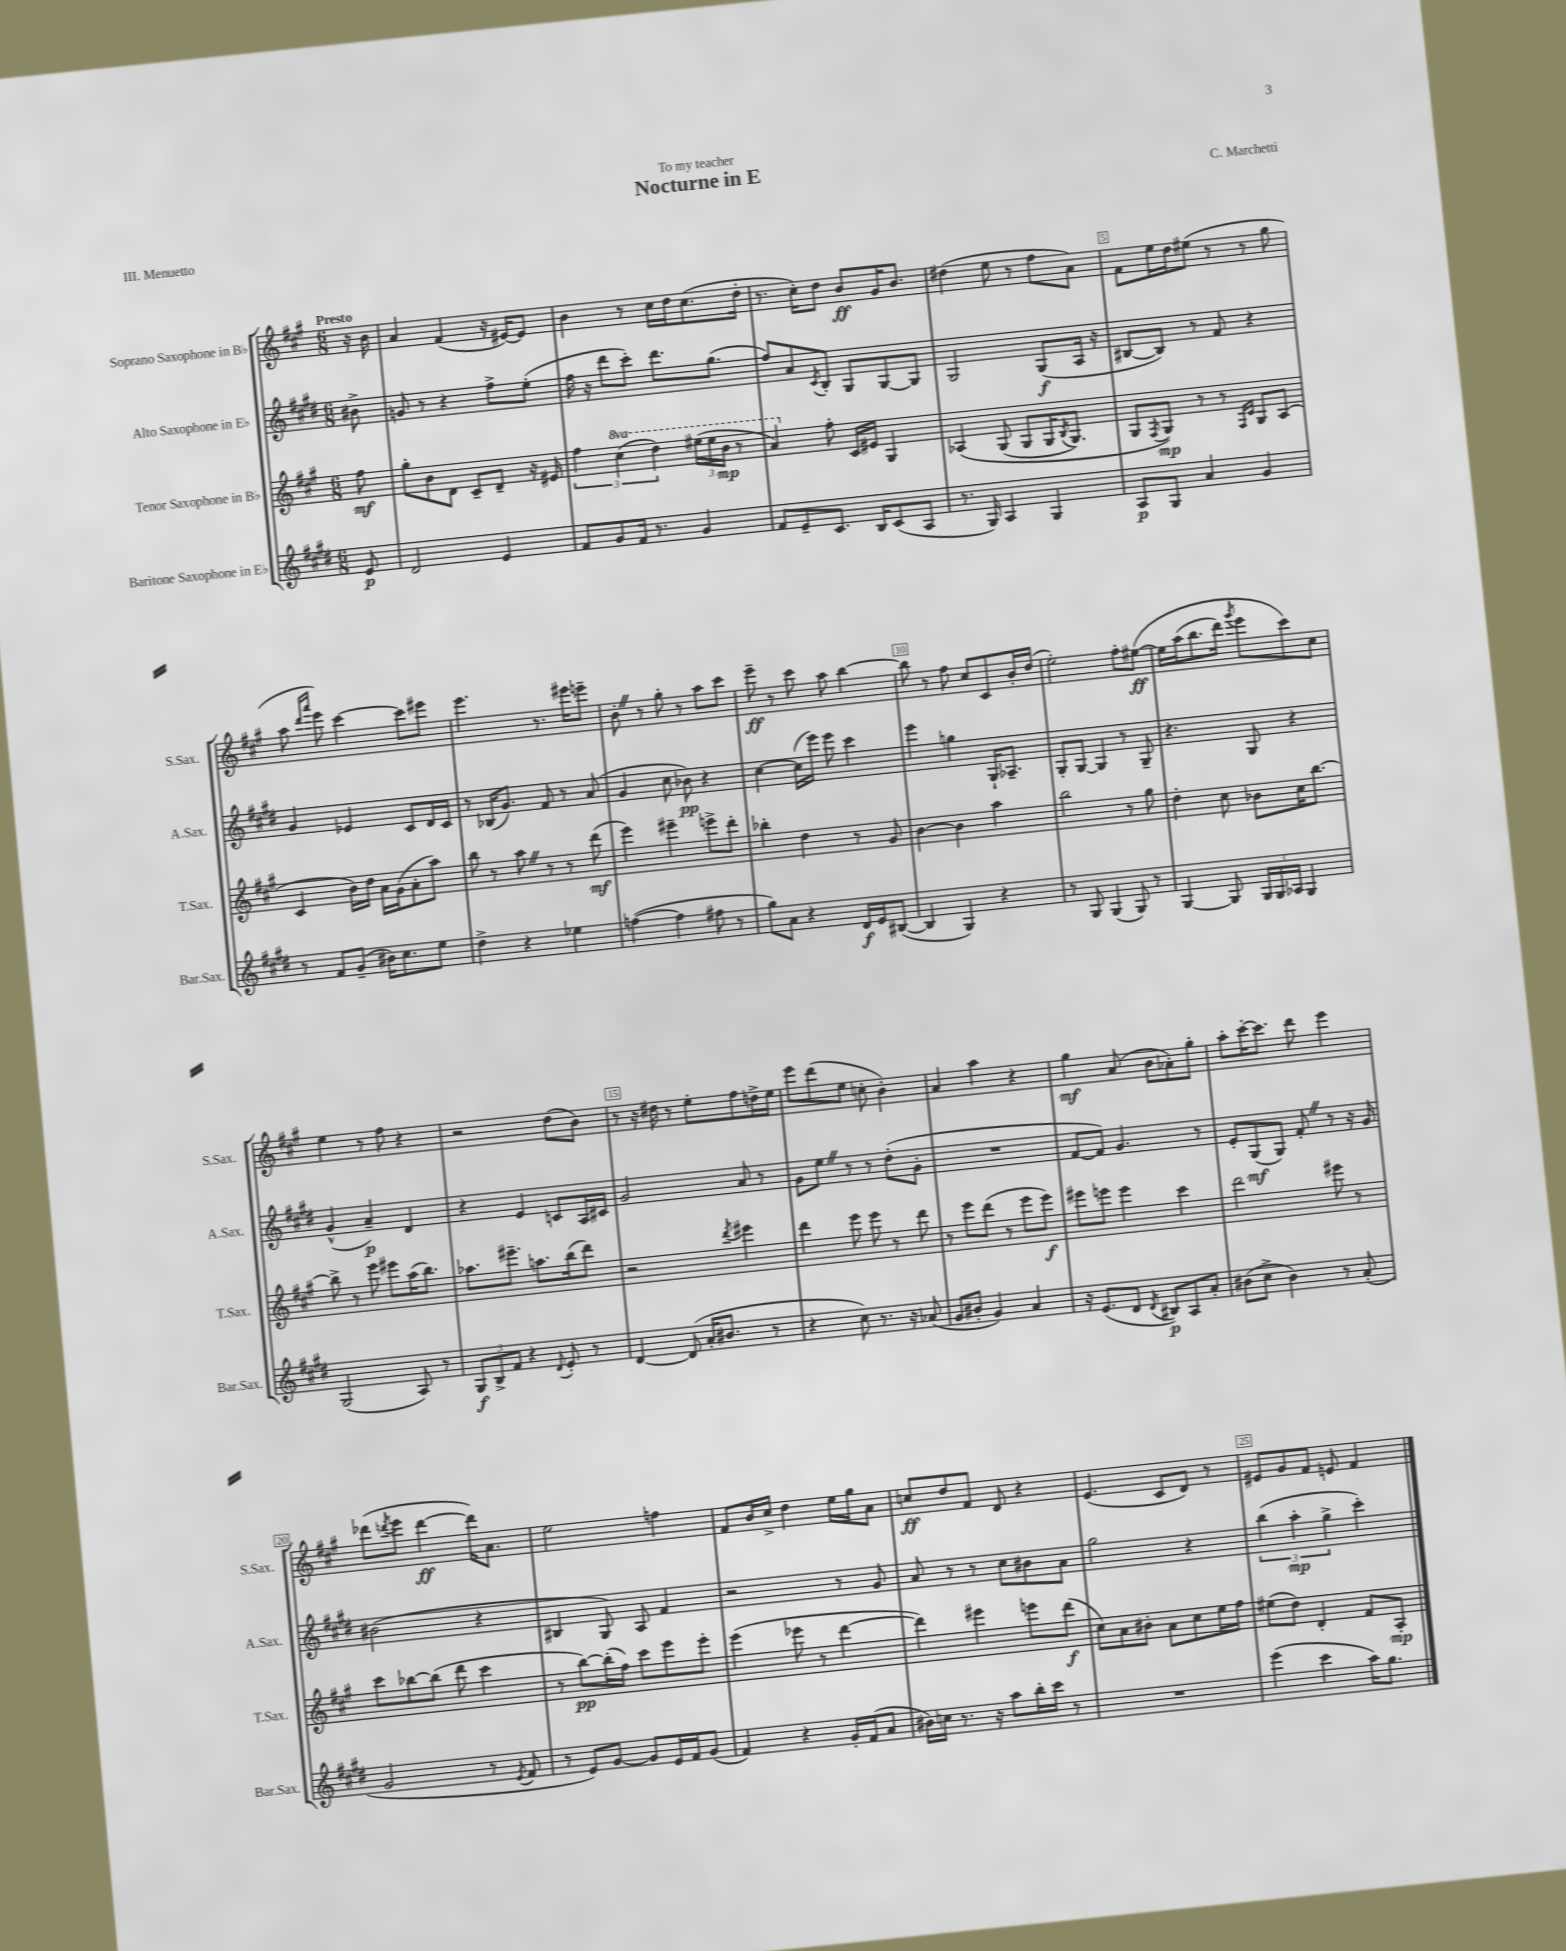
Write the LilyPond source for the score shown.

\header { title = "Nocturne in E" composer = "C. Marchetti" dedication = "To my teacher" piece = "III. Menuetto" }
<<
\new StaffGroup <<
\new Staff = "s0" \with { instrumentName = "Soprano Saxophone in Bb" shortInstrumentName = "S.Sax." } {
    \clef treble \key a \major \numericTimeSignature \time 6/8 \partial 8 \tempo "Presto"
    r16 b'16 |
    a'4 fis'4( r16 eis'16~) eis'8 |
    b'4 r8 cis''16 d''16 cis''8.( d''16-. |
    r8. cis''16-.) d''8 b'8\ff gis'16 b'8. |
    dis''4( e''8 r8 fis''8 a'8) |
    fis'8 e''16 d''16 eis''8( r8 r8 gis''8 |
    a''8 \grace { d'''16 a'''16 } e'''8) cis'''4~ cis'''8 eis'''8 |
    e'''4. r8. eis'''16 e'''8-- |
    b'8-. \once \override BreathingSign.text = \markup { \musicglyph "scripts.caesura.straight" } \breathe r8 gis''8-. r8 a''8 cis'''8 |
    e'''8--\ff r8 cis'''8 a''8 b''4~ |
    b''8 r8 fis''8 cis''8 cis'8 b'16-. d''16( |
    e''2-.) fis''8-. eis''8~\ff\( |
    eis''16 a''16( b''8. d'''16) \acciaccatura { gis'''8 } e'''8 cis'''8\) cis''8 |
    e''4 r8 fis''8 r4 |
    r2 d''8( b'8) |
    r8 r16 dis''16 r8 e''8-. fis''8 d''16-> e''16 |
    e'''8 d'''8( e''8 c''8-. b'4-.) |
    a'4 a''4 r4 |
    gis''4\mf a'8( b'8 aes'8-.) gis''8-. |
    a''8-. cis'''16~-. cis'''8. d'''8 e'''4 |
    des'''8( \acciaccatura { d'''8 } e'''8 d'''4~\ff d'''16) a'8. |
    e''2 f''4 |
    fis'8 b'16 cis''16-> d''4 e''16 gis''16 a'8 |
    c''8\ff d''8 fis'8 d'8 r4 |
    e'4.( cis'8 d'8) r8 |
    eis'8 gis'8 fis'8 e'8 fis'4 \bar "|." |
}
\new Staff = "s1" \with { instrumentName = "Alto Saxophone in Eb" shortInstrumentName = "A.Sax." } {
    \clef treble \key e \major \numericTimeSignature \time 6/8 \partial 8
    bis'8-> |
    g'8 r8 r4 fis''8-> e''8-.( |
    fis''16 r16 dis'''8 cis'''8-.) dis'''8. gis''8.( |
    fis''8) a'8 \acciaccatura { cis'8 } b8-. gis8 gis8~ gis8 |
    gis2 gis8\f( a16 r16 |
    bis8~ bis8) r8 fis'8 r4 |
    gis'4 ees'4 cis'8 dis'16 cis'16 |
    r8 bes16( gis'8.) fis'8 r8 a'8( |
    gis'4 cis''8 bes'8\pp) r4 |
    cis''4~ cis''16( e'''16) e'''8 cis'''4 |
    e'''4 g''4 gis16-! aes8.-- |
    gis8-. gis8~ gis4 r8 gis8-- |
    r4. gis8 r4 |
    gis'4-^( a'4--\p) dis'4 |
    r4 e'4 c'8 a16 cis'16 |
    gis'2 a'8 r8 |
    gis'8 e''8 \once \override BreathingSign.text = \markup { \musicglyph "scripts.caesura.straight" } \breathe r8 r8 dis''8-.( gis'8-. |
    R2. |
    fis'8~ fis'8) gis'4. r8 |
    e'8-. gis8\mf( gis8) fis'8-. \once \override BreathingSign.text = \markup { \musicglyph "scripts.caesura.straight" } \breathe r8 r16 gis'16 |
    bis'2( r4 |
    bis4 gis8) a8 fis'4 |
    r2 r8 gis'8 |
    a'8 r8 r8 cis''8 bis'8 a'8 |
    gis''2 r4 |
    \tuplet 3/2 { b''4( a''4-.\mp gis''4-> } cis'''4-.) \bar "|." |
}
\new Staff = "s2" \with { instrumentName = "Tenor Saxophone in Bb" shortInstrumentName = "T.Sax." } {
    \clef treble \key a \major \numericTimeSignature \time 6/8 \set Staff.ottavationMarkups = #ottavation-simple-ordinals \partial 8
    fis''8\mf |
    gis''8-. b'8 d'8 cis'8-- d'8-- r16 eis'16 |
    \tuplet 3/2 { fis''4 \ottava #1 cis'''4( d'''4) } \tuplet 3/2 { eis'''16( eis'''16 b''16\mp } r8 |
    a''4) \ottava #0 fis''8-. cis'16 eis'16 gis4 |
    aes4\( gis8( gis8 gis16 \acciaccatura { b8 } gis8.) |
    gis8 \acciaccatura { fis8 } gis8\mp\) r8 r8 \grace { fis16 cis'16 } gis8 a8( |
    cis'4 b'16) d''16 a'16 gis'16( a'8-. a''8) |
    b''8 r8 a''8 \once \override BreathingSign.text = \markup { \musicglyph "scripts.caesura.straight" } \breathe r8 r8 d'''8\mf( |
    e'''4) eis'''4-- e'''8-> d'''8-. |
    bes''4-. d''4 r8 gis'8 |
    b'4~ b'4 a''4 |
    b''2 r8 gis''8 |
    d''4-. cis''8 bes'8 cis''16 b''8.~ |
    b''8-> r8 e'''8 eis'''8 a''16( b''8.) |
    aes''8. eis'''8.-- a''8. b''16( d'''8) |
    r2 \acciaccatura { d'''8 } eis'''4 |
    d'''4 e'''8 e'''8 r8 d'''8 |
    r8 e'''8 d'''8( r8 e'''8 e'''8\f) |
    eis'''8 e'''8 e'''4 cis'''4 |
    d'''2 eis'''8 r8 |
    cis'''8 bes''8~ bes''8( d'''8 cis'''4 |
    r8 b''8~\pp) b''16-.( fis''16) cis'''8 e'''8 e'''8-. |
    e'''4( ees'''8 r8 d'''4~ |
    d'''4) eis'''4 e'''8 d'''8\f( |
    cis''8) a'8 bis'8-. a'8 cis''8 e''16 fis''16 |
    eis''8( d''8) d'4-. fis'8 a8-.\mp \bar "|." |
}
\new Staff = "s3" \with { instrumentName = "Baritone Saxophone in Eb" shortInstrumentName = "Bar.Sax." } {
    \clef treble \key e \major \numericTimeSignature \time 6/8 \partial 8
    e'8\p |
    dis'2 e'4 |
    fis'8 gis'8 fis'16 r8. gis'4 |
    fis'8 e'8-- cis'8. b16 cis'8( a8 |
    r8. gis16) a4 gis4 |
    a8\p gis8 a'4 gis'4 |
    r8 fis'8 gis'8--( bis'16) cis''8. e''8 |
    dis''4-> r4 ees''4 |
    f''4~( f''4 fis''8 r8 |
    gis''8) a'8 r4 dis'16\f e'16 bis8~( |
    bis4 gis4) r4 |
    r8 gis8 gis4( gis8) r8 |
    gis4~ gis8 \tuplet 3/2 { gis16 gis16 aes16 } gis4 |
    gis2( a8) r8 |
    \tuplet 3/2 { gis8\f b8-> fis'8 } r4 \appoggiatura { dis'8 } e'8-. r8 |
    dis'4~ dis'8( a'16-. bis'8. r8 |
    r4 cis''8) r8. r16 aes'8( |
    gis'8 bis'8-. gis'4) a'4 |
    r16 e'8.( dis'8 \acciaccatura { dis'8 } bis8\p) a8 a'8-. |
    bis'8( cis''8-> bis'4) r8 a'8-.( |
    gis'2 r8 \acciaccatura { e'8 } fis'8 |
    r8 e'8) gis'8~ gis'8 e'16 fis'16 gis'8( |
    fis'4) r4 gis'16-. fis'16( a'8 |
    bis'16) c''16 r8. r16 a''8 b''16-. cis'''16 r8 |
    R2. |
    e'''4( cis'''4 a''16) gis''8. \bar "|." |
}
>>
>>
\layout { \context { \Score \override BarNumber.break-visibility = ##(#f #t #t) barNumberVisibility = #(every-nth-bar-number-visible 5) \override BarNumber.stencil = #(make-stencil-boxer 0.1 0.3 ly:text-interface::print) } }
